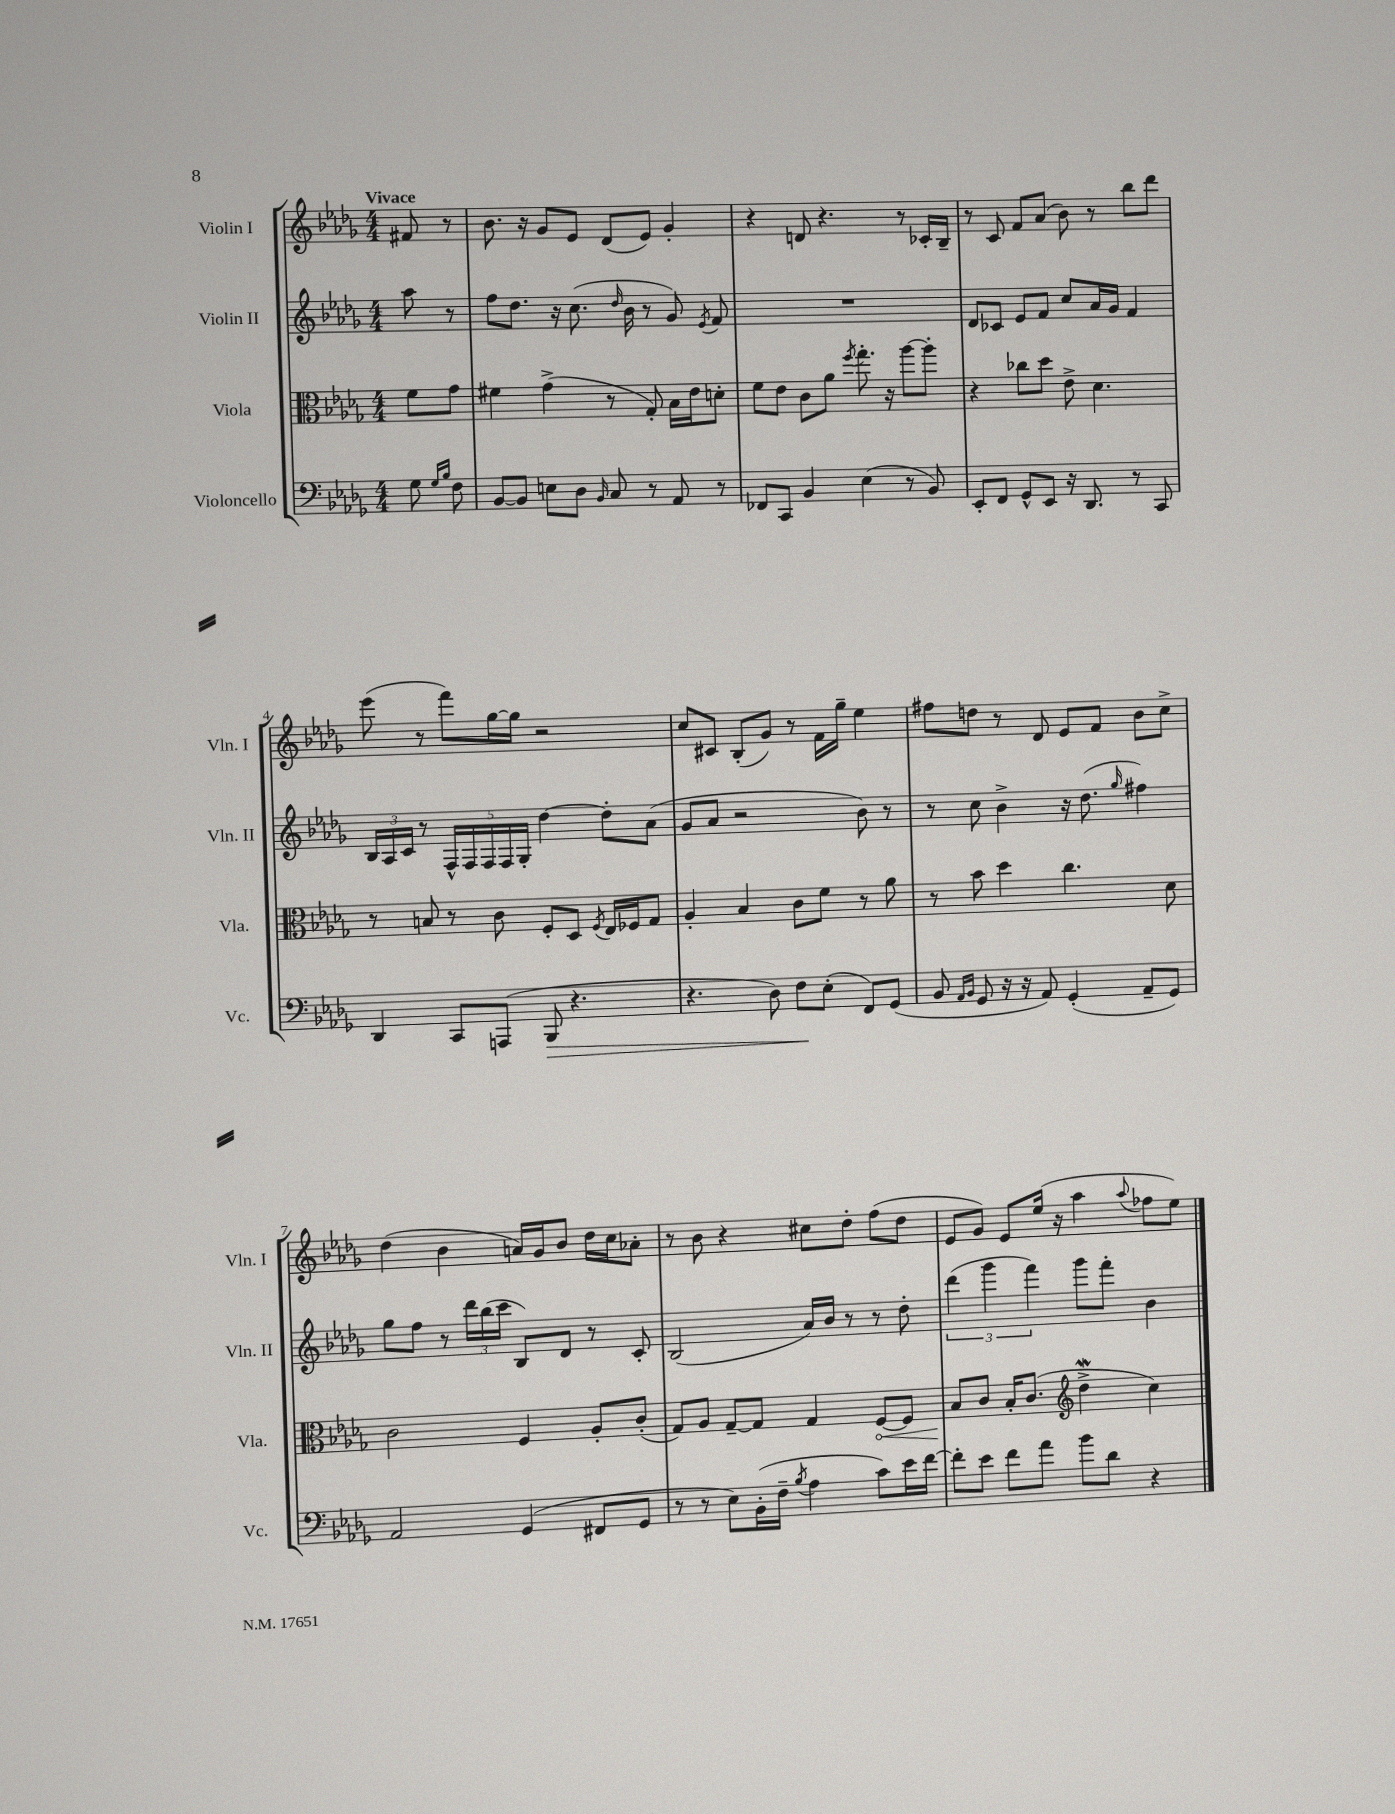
<<
\new StaffGroup <<
\new Staff = "s0" \with { instrumentName = "Violin I" shortInstrumentName = "Vln. I" } {
    \clef treble \key des \major \numericTimeSignature \time 4/4 \partial 4 \tempo "Vivace"
    \autoBeamOff fis'8 r8 |
    bes'8. r16 ges'8[ ees'8] des'8[( ees'8]) ges'4-. |
    r4 d'8 r4. r8 ces'16[-. bes16]-- |
    r8 c'8 f'8[ aes'8]( bes'8) r8 bes''8[ des'''8] |
    ees'''8( r8 f'''8[) ges''16~ ges''16] r2 |
    c''8[ cis'8] bes8[-.( ges'8]) r8 f'16[ ges''16]-- ees''4 |
    fis''8[ d''8] r8 des'8 ees'8[ f'8] bes'8[ c''8]-> |
    des''4( bes'4 a'16[) ges'16 bes'8] des''16[ c''16 aes'8]-. |
    r8 bes'8 r4 cis''8[ des''8]-. f''8[( des''8] |
    ees'8[ ges'8]) ees'8[ ees''16]( r16 aes''4 \appoggiatura { aes''8 } fes''8[ ees''8]) \bar "|." |
}
\new Staff = "s1" \with { instrumentName = "Violin II" shortInstrumentName = "Vln. II" } {
    \clef treble \key des \major \numericTimeSignature \time 4/4 \partial 4
    \autoBeamOff aes''8 r8 |
    f''8[ des''8.] r16 c''8.( \grace { des''16 } bes'16 r8 ges'8) \acciaccatura { ees'8 } f'8 |
    R1 |
    des'8[ ces'8] ees'8[ f'8] c''8[ aes'16 ges'16] f'4 |
    \tuplet 3/2 { bes16[ aes16 c'16] } r8 \tuplet 5/4 { f16[-^ f16 f16 f16 ges16]-. } des''4~ des''8[-. aes'8]( |
    ges'8[ aes'8] r2 bes'8) r8 |
    r8 c''8 bes'4-> r16 des''8.( \grace { ges''16 } fis''4) |
    ges''8[ f''8] r8 \tuplet 3/2 { des'''16[ bes''16( c'''16] } bes8[) des'8] r8 c'8-. |
    bes2( aes'16[) bes'16] r8 r8 des''8-. |
    \tuplet 3/2 { des'''4( ges'''4 f'''4) } ges'''8[ f'''8]-. bes'4 \bar "|." |
}
\new Staff = "s2" \with { instrumentName = "Viola" shortInstrumentName = "Vla." } {
    \clef alto \key des \major \numericTimeSignature \time 4/4 \partial 4
    \autoBeamOff f'8[ ges'8] |
    fis'4 ges'4->( r8 ges8-.) bes16[ ees'16 d'8]-. |
    f'8[ ees'8] c'8[ aes'8] \acciaccatura { f''8 } ges''8.-. r16 aes''8[~ aes''8]-. |
    r4 ces''8[ des''8] ees'8-> des'4. |
    r8 b8 r8 c'8 f8[-. des8] \acciaccatura { f8 } ees16[ fes16 ges8] |
    aes4-. bes4 c'8[ f'8] r8 aes'8 |
    r8 bes'8 des''4 c''4. des'8 |
    c'2 f4 aes8[-. c'8]-.( |
    ges8[) aes8] ges8[~-- ges8] ges4 \once \override Hairpin.circled-tip = ##t f8[~\< f8] |
    bes8[\! c'8] bes16[-. c'8.]( \clef treble des''4->\mordent c''4) \bar "|." |
}
\new Staff = "s3" \with { instrumentName = "Violoncello" shortInstrumentName = "Vc." } {
    \clef bass \key des \major \numericTimeSignature \time 4/4 \partial 4
    \autoBeamOff ges8 \grace { ges16[ bes16] } f8 |
    bes,8[~ bes,8] e8[ des8] \grace { bes,16 } c8 r8 aes,8 r8 |
    fes,8[ c,8] bes,4 ees4( r8 bes,8) |
    ees,8[-. f,8] ges,8[-^ ees,8] r16 des,8. r8 c,8 |
    des,4 c,8[ a,,8]( bes,,8\> r4. |
    r4. des8) f8[\! ees8]-.( f,8[) ges,8]( |
    bes,8 \grace { aes,16[ bes,16] } ges,8 r16 r16 aes,8) ges,4-.( aes,8[-- ges,8]) |
    aes,2 ges,4( fis,8[ ges,8] |
    r8 r8 ees8[) bes,16-.( f16]-- \acciaccatura { bes8 } aes4 c'8[) ees'16 f'16]~ |
    f'8[-. ees'8] f'8[ aes'8] bes'8[ des'8] r4 \bar "|." |
}
>>
>>
